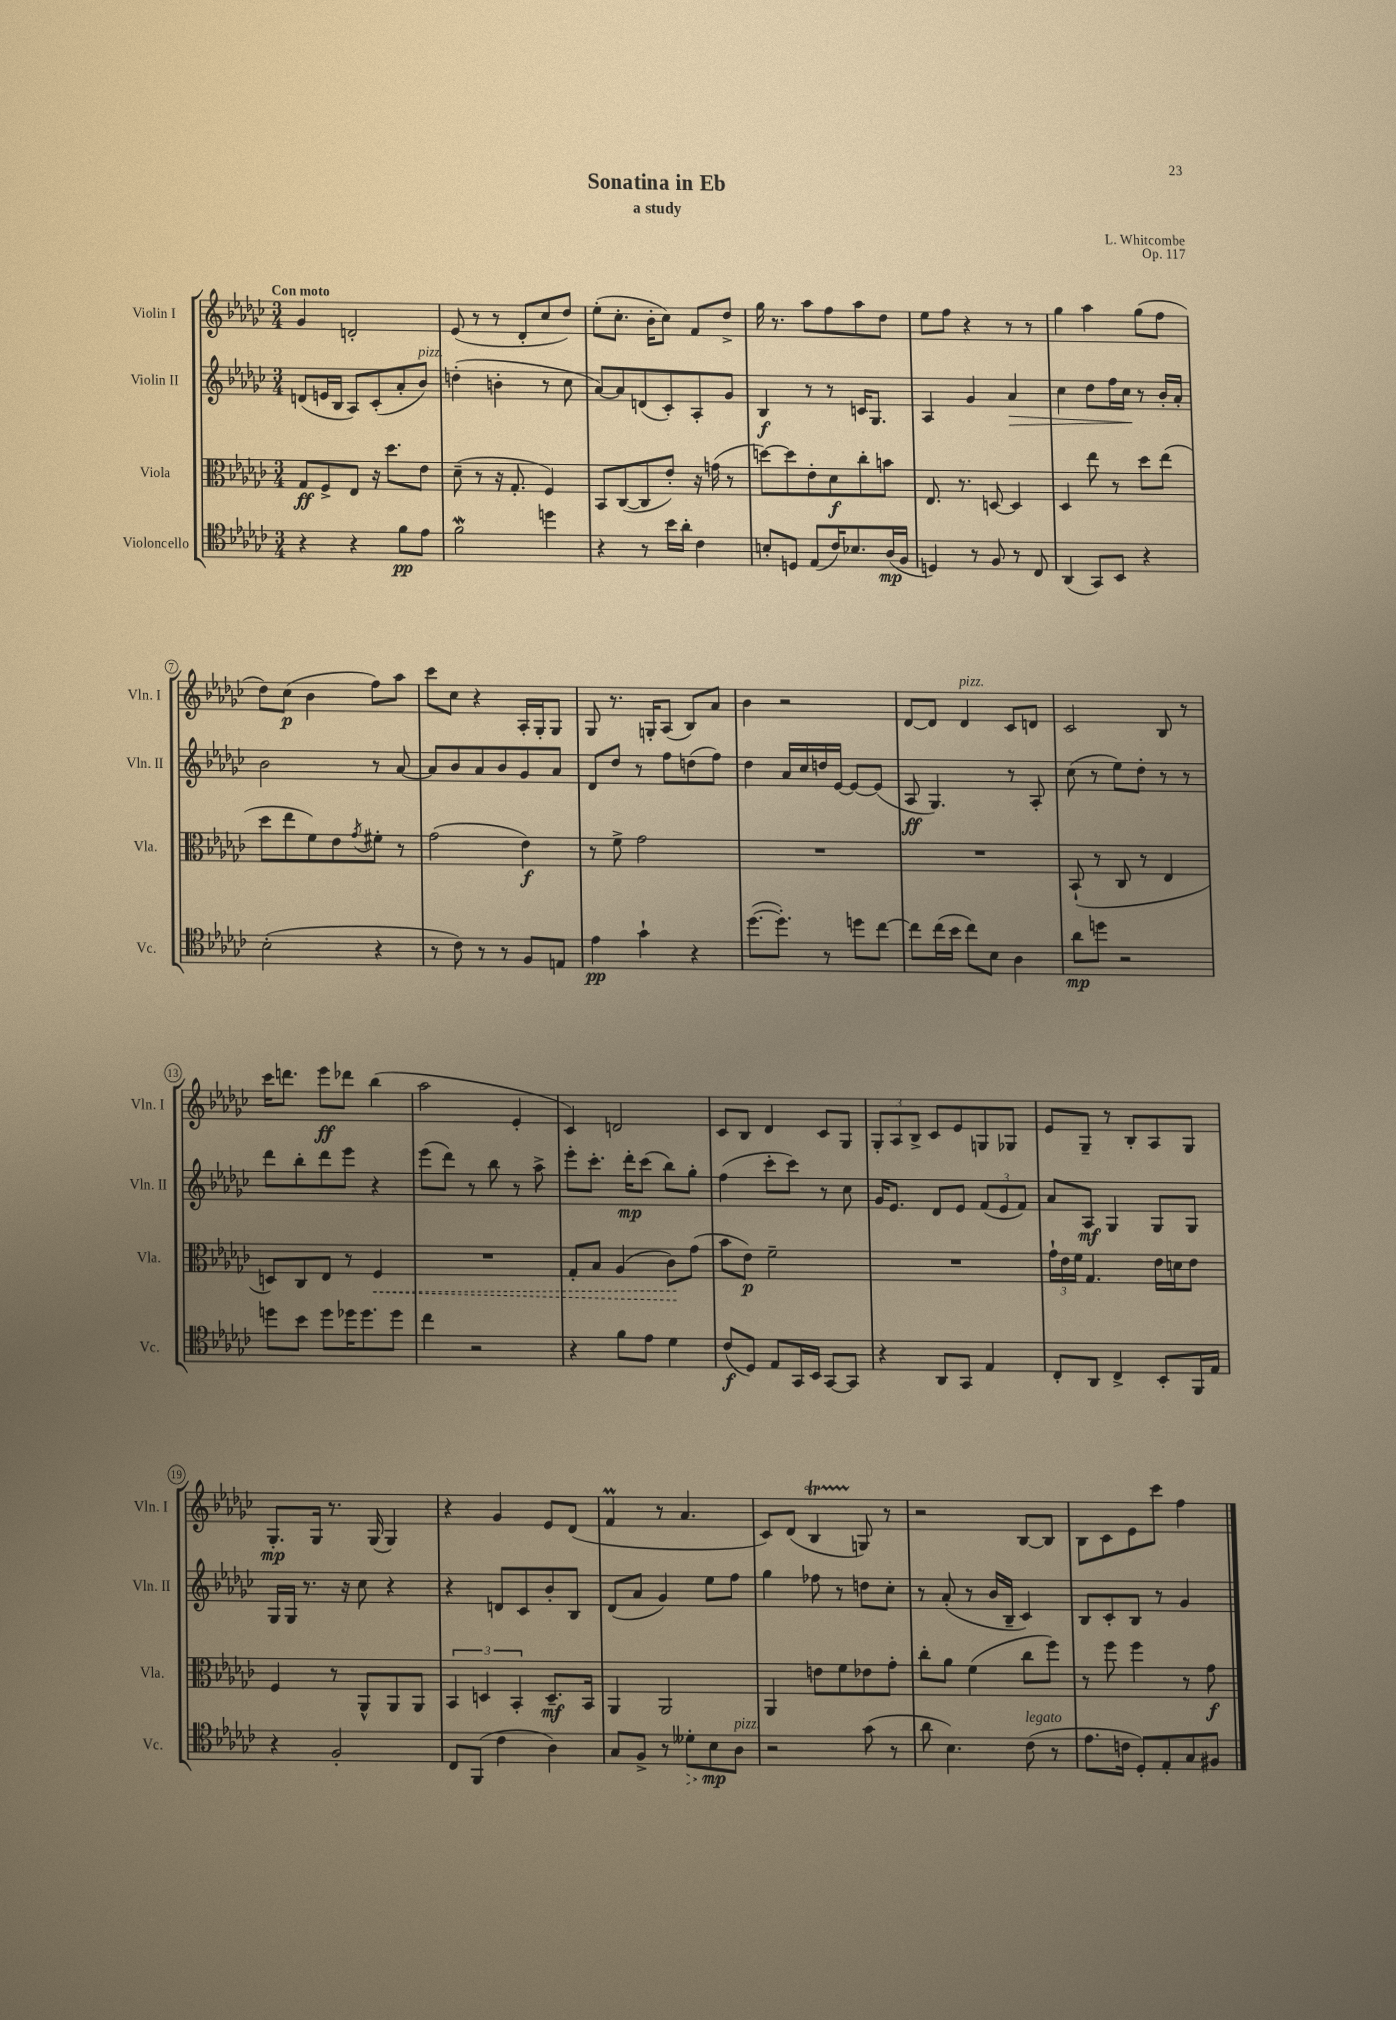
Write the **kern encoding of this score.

**kern	**kern	**kern	**kern
*staff4	*staff3	*staff2	*staff1
*clefC4	*clefC3	*clefG2	*clefG2
*k[b-e-a-d-g-c-]	*k[b-e-a-d-g-c-]	*k[b-e-a-d-g-c-]	*k[b-e-a-d-g-c-]
*M3/4	*M3/4	*M3/4	*M3/4
4r	8G-	(8d	4g-
.	8F^	16e	.
.	.	16B-	.
4r	8E-	8A-)	2d'
.	16r	(8c-'	.
.	8.dd-	.	.
8f	.	8a-'	.
8e-	8e-	8b-)	.
=	=	=	=
2f	(8d-~	(4dd'	(8e-
.	8r	.	8r
.	16r	4b'	8r
.	8.G-'	.	.
.	.	.	8d-'
4dd	4F)	8r	8cc-
.	.	8cc-	8dd-)
=	=	=	=
4r	8BB-	[8a-)	(8ee-'
.	([8C-	8a-]	8.cc-'
8r	8C-]	(8d	.
.	.	.	16b-'
16b-	8e-')	8c-')	8cc-)
16a-'	.	.	.
4c-	16r	8A-'	8f
.	(16g	.	.
.	8r	8g-	8dd-^
=	=	=	=
8B'	[8dd)	4B-	16gg-
.	.	.	8.r
8D	8dd]	.	.
(8E-	8e-'	8r	8aa-
16c-)	8d-	8r	8ff
8.B-	.	.	.
.	8cc-'	16c	8aa-
.	.	8.G-	.
(16A-	8b	.	8dd-
16F	.	.	.
=	=	=	=
4D)	8.E-	4A-	8ee-
.	.	.	8ff
.	8.r	.	.
8r	.	4g-	4r
8F	[8D	.	.
8r	4D]	4a-	8r
8C-	.	.	8r
=	=	=	=
(4AA-	4D-	4cc-	4gg-
8GG-)	8ee-	8dd-	4aa-
8BB-	8r	16ff	.
.	.	16cc-	.
4r	8dd-	8r	(8gg-
.	(8ee-	16b-'	8ff
.	.	16a-'	.
=	=	=	=
(2B-'	8dd-	2b-	8dd-)
.	8ee-	.	(8cc-
.	8f)	.	4b-
.	8e-	.	.
.	8qg-	.	.
4r	8f#'	8r	8ff)
.	8r	[8a-	8aa-
=	=	=	=
8r	(2g-	8a-]	8ccc-
8c-)	.	8b-	8cc-
8r	.	8a-	4r
8r	.	8b-	.
8F	4e-)	8g-	16A-'
.	.	.	16G-'
8E	.	8a-	8G-
=	=	=	=
4e-	8r	8d-	8G-
.	8f^	8dd-	8.r
4g-`	2g-	8r	.
.	.	.	16G'
.	.	8ff	(8A-
4r	.	(8dd	8B-)
.	.	8ff)	8a-
=	=	=	=
([8.dd-	2.r	4dd-	4b-
8.dd-'])	.	.	.
.	.	16a-	2r
.	.	16cc-	.
8r	.	16dd	.
.	.	[16e-	.
8dd	.	8e-_	.
[8cc-	.	(8e-]	.
=	=	=	=
8cc-]	2.r	8A-	[8d-
(16cc-	.	4.G-)	8d-]
16b-	.	.	.
8cc-)	.	.	4d-
8B-	.	.	.
4A-	.	8r	8c-
.	.	8A-'	8d
=	=	=	=
8a-	(8BB-`	(8cc-	2c-
8dd	8r	8r	.
2r	8C-	8ee-)	.
.	8r	8dd-'	.
.	4E-	8r	8B-
.	.	8r	8r
=	=	=	=
8dd	8D)	8ddd-	16ccc-
.	.	.	8.ddd
8b-	8C-	8bb-'	.
8dd	8E-	8ddd-	8eee-
16dd-	8r	8eee-	8ddd-
8.dd-	.	.	.
.	4F	4r	(4bb-
8dd-	.	.	.
=	=	=	=
4cc-	2.r	(8eee-	2aa-
.	.	8ddd-)	.
2r	.	8r	.
.	.	8bb-	.
.	.	8r	4e-'
.	.	8aa-^	.
=	=	=	=
4r	8G-'	8eee-'	4c-)
.	8B-	8.ccc-'	.
8f	(4A-	.	2d
.	.	16ddd-'	.
8e-	.	(8ccc-	.
4d-	8c-)	8bb-)	.
.	(8g-	8gg-'	.
=	=	=	=
(8c-	8b-	(4ff	8c-
8D-)	8e-)	.	8B-
8E-	2f~	8ccc-'	4d-
16GG-	.	8ccc-)	.
16BB-	.	.	.
[8GG-	.	8r	8c-
8GG-]	.	8cc-	8G-
=	=	=	=
4r	2.r	16g-	12G-'
.	.	8.e-	.
.	.	.	12A-
.	.	.	12B-^
8AA-	.	8d-	8c-
8GG-	.	8e-	8e-
4E-	.	(12f	8G
.	.	12e-	.
.	.	.	8G-
.	.	12f)	.
=	=	=	=
8C-'	24g-`	8a-	8e-
.	24e-	.	.
.	24f	.	.
8AA-	4.G-	8A-	8G-~
4C-^	.	4G-	8r
.	.	.	8B-'
8BB-'	16e-	8G-	8A-
.	16d	.	.
16FF	8e-	8G-	8G-
16E-	.	.	.
=	=	=	=
4r	4F	16G-	8.G-'
.	.	16G-	.
.	.	8.r	.
.	.	.	16G-
2F'	8r	.	8.r
.	.	16r	.
.	8AA-^^	8cc-	.
.	.	.	(16G-
.	8AA-	4r	4G-)
.	8AA-	.	.
=	=	=	=
8C-	6BB-	4r	4r
(8FF	.	.	.
.	6D	.	.
4c-	.	8d	4g-
.	6BB-'	.	.
.	.	8c-	.
4A-)	8.D~	8b-'	8e-
.	.	8B-	(8d-
.	16BB-	.	.
=	=	=	=
8G-	4AA-	(8d-	4f
8F^	.	8a-	.
8r	2AA-	4g-)	8r
8d--'	.	.	4.a-
8B-	.	8ee-	.
8A-	.	8ff	.
=	=	=	=
2r	4AA-	4gg-	8c-)
.	.	.	(8d-
.	8e	8ff-	4B-
.	8f	8r	.
(8g-	8e-	8dd	8G)
8r	8g-'	8cc-'	8r
=	=	=	=
8a-	8cc-'	8r	2r
4.B-)	8a-	(8a-'	.
.	(4f	8r	.
.	.	16b-	.
.	.	16B-~	.
(8c-	8cc-	4c-)	[8B-
8r	8ff)	.	8B-]
=	=	=	=
8.e-	8r	8B-	8B-
.	8ff	8c-'	8c-
16c	.	.	.
8D-')	4ff	8B-	8e-
8E-'	.	8r	8ccc-
8G-	8r	4g-	4ff
8F#	8g-	.	.
==	==	==	==
*-	*-	*-	*-
